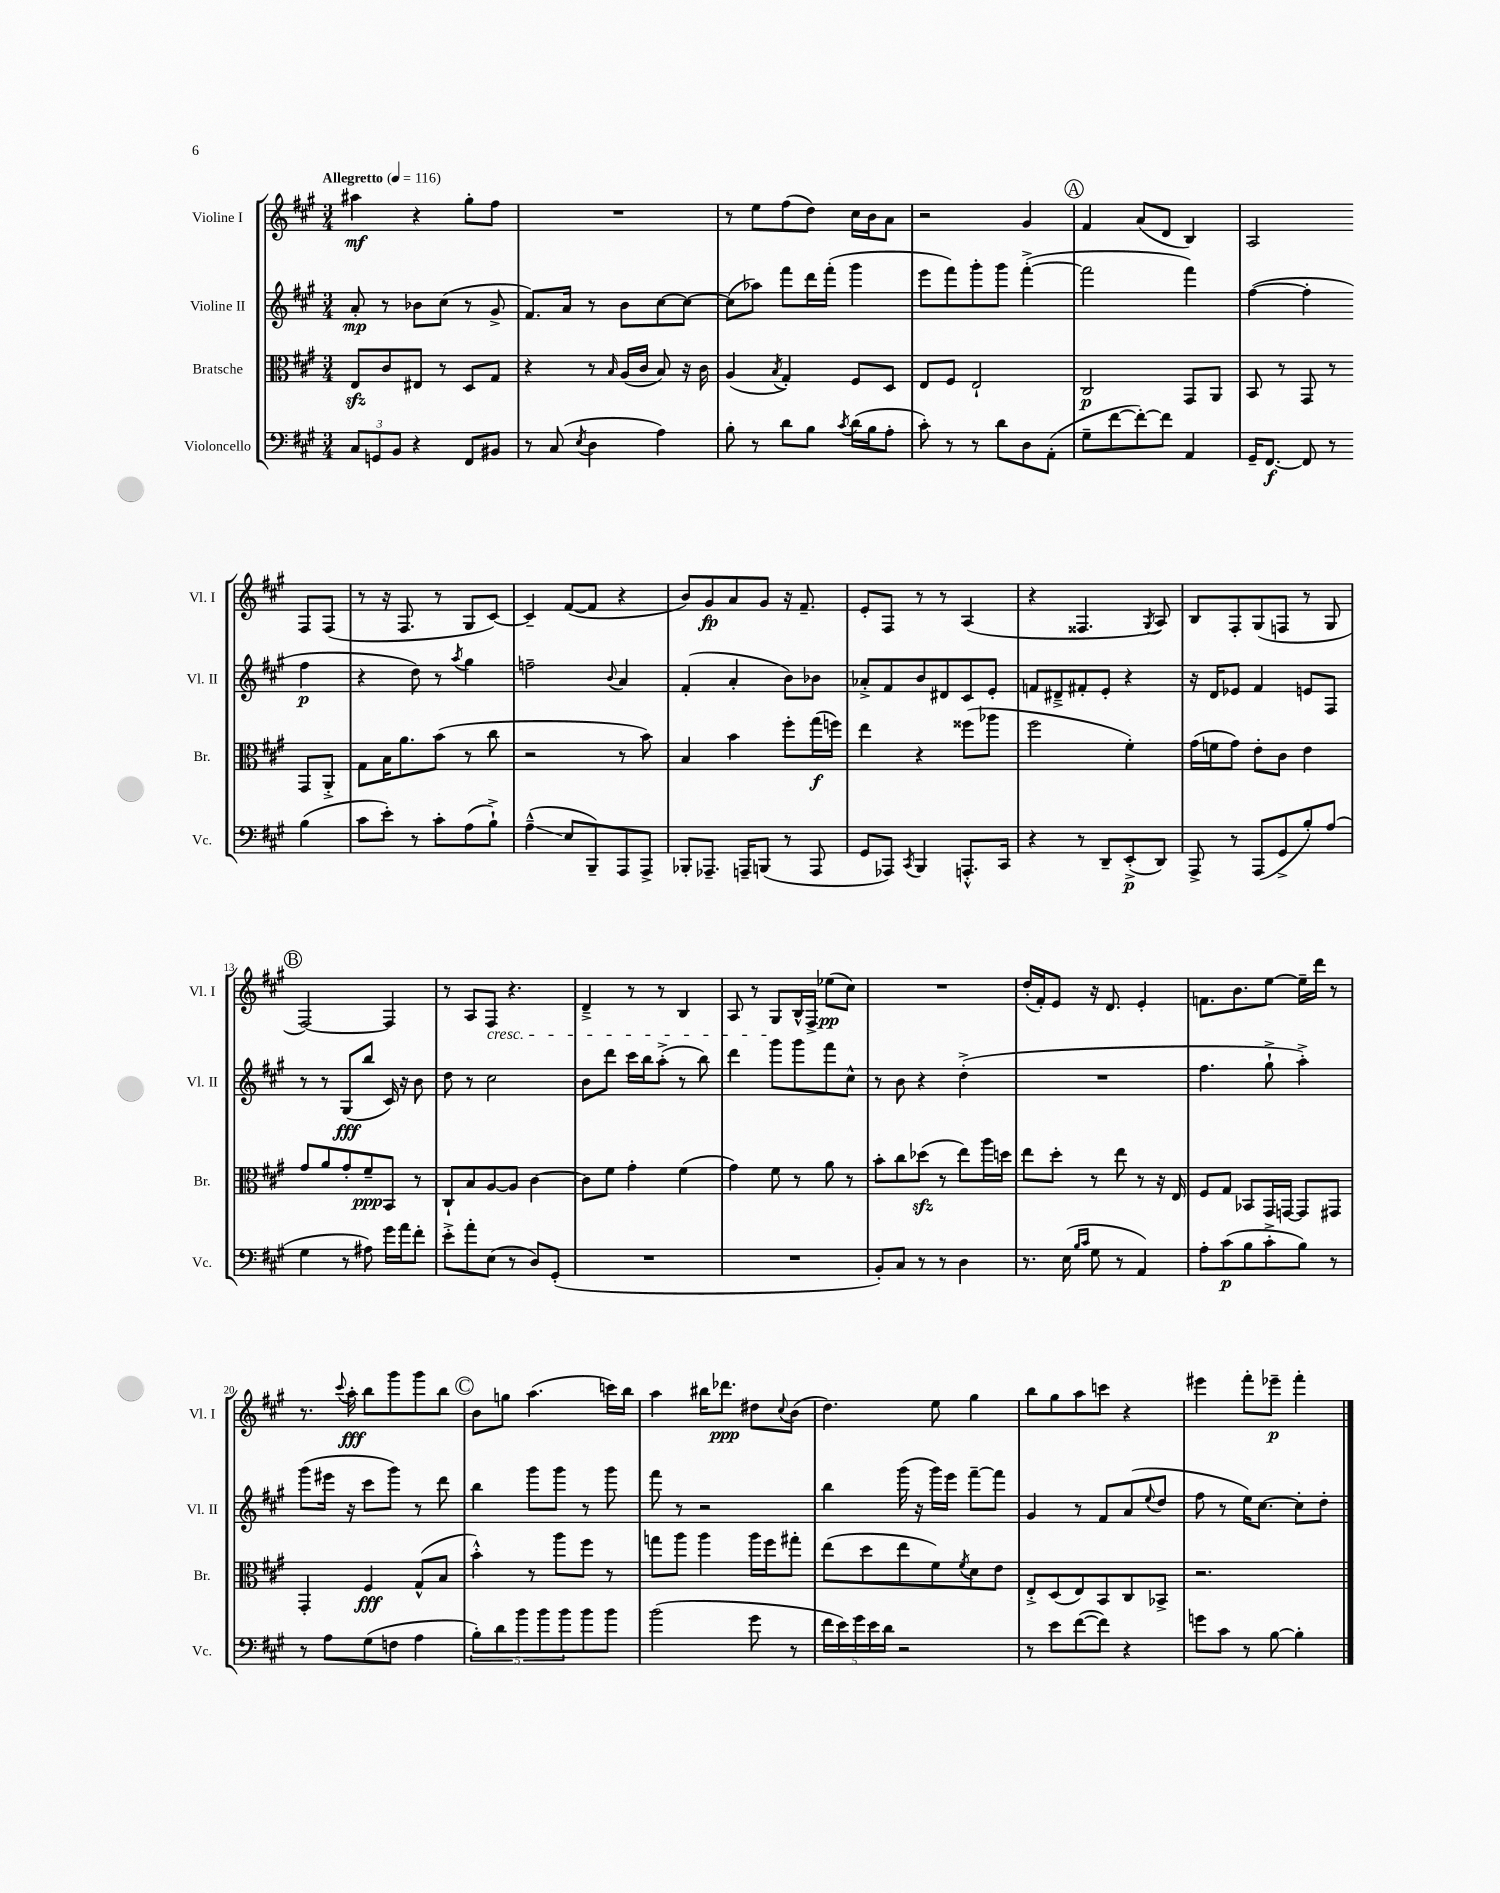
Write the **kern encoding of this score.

**kern	**kern	**kern	**kern
*staff4	*staff3	*staff2	*staff1
*clefF4	*clefC3	*clefG2	*clefG2
*k[f#c#g#]	*k[f#c#g#]	*k[f#c#g#]	*k[f#c#g#]
*M3/4	*M3/4	*M3/4	*M3/4
*MM116	*MM116	*MM116	*MM116
12C#	8E	8a'	4aa#
12GG	.	.	.
.	8c#	8r	.
12BB	.	.	.
4r	8E#	8b-	4r
.	8r	(8cc#	.
8FF#	8D	8r	8gg#'
8BB#	8G#	8g#^	8ff#
=	=	=	=
8r	4r	8.f#)	2.r
(8C#	.	.	.
.	.	16a	.
8qE	.	.	.
4D	8r	8r	.
.	16qqB	.	.
.	(16A	8b	.
.	16c#	.	.
4A)	8B)	[8cc#	.
.	16r	8cc#_	.
.	16c#	.	.
=	=	=	=
8B'	(4A	(8cc#]	8r
8r	.	8aa-)	8ee
.	8qB	.	.
8d	4G#')	8fff#	(8ff#
8B	.	16ddd	8dd)
.	.	(16fff#'	.
8qc#	.	.	.
(16d	8F#	4ggg#	16cc#
16B	.	.	16b
8A'	8D	.	8a
=	=	=	=
8c#')	8E	8eee	2r
8r	8F#	8fff#)	.
8r	2E`	8ggg#'	.
8d	.	8ggg#	.
8D	.	([4fff#'^	4g#
(8AA'	.	.	.
=	=	=	=
8G#~	2C#	2fff#]	4f#
[8f#	.	.	.
8f#'_)	.	.	(8a
8f#]	.	.	8d
4AA	8GG#	4fff#)	4B)
.	8AA	.	.
=	=	=	=
16GG#~	8BB	([4ff#	2A
[8.FF#	.	.	.
.	8r	.	.
8FF#]	8GG#	4ff#']	.
8r	8r	.	.
(4B	8GG#	4ff#	8F#
.	8AA'^	.	(8F#
=	=	=	=
8c#	8G#	4r	8r
8e')	16B	.	16r
.	8.a	.	8.F#
8r	.	8dd)	.
8c#'	(8b	8r	8r
.	.	8qaa	.
(8A	8r	4gg#	8G#
8B`^)	8cc#	.	[8c#)
=	=	=	=
(4A~^^	2r	2ff~	4c#~]
8E	.	.	([8f#
8BBB~)	.	.	8f#]
.	.	8qqb	.
8AAA	8r	4a	4r
8AAA^	8b)	.	.
=	=	=	=
8BBB-'	4B	(4f#'	8b)
8.AAA-~	.	.	8g#
.	4b	4a'	8a
16AAA~	.	.	.
(8BBB	.	.	8g#
8r	8ff#'	8b)	16r
.	.	.	8.f#~
8AAA	(16gg#	8b-	.
.	16ff)	.	.
=	=	=	=
8GG#	4ee	8a-'^	8e'
8AAA-)	.	8f#	8F#
8qCC#	.	.	.
4BBB	4r	8b	8r
.	.	8d#	8r
8.AAA'^^	(8ff##	8c#	(4A
.	8aa-	8e'	.
16CC#	.	.	.
=	=	=	=
4r	2ff#	8f	4r
.	.	8d#~^	.
8r	.	8f#'	4.F##
8DD~	.	8e'	.
(8EE'^	4f#')	4r	.
.	.	.	8qG#
8DD)	.	.	8A)
=	=	=	=
8AAA^	(16g#	16r	8B
.	16f	16d	.
8r	8g#)	8e-	8F#'
(8AAA	8e'	4f#	(8G#
8GG#^	8c#	.	8F
8B')	4e	8e	8r
(8A	.	8F#	8G#
=	=	=	=
4G#	8g#	8r	[2F#)
.	8a	8r	.
8r	8g#'	(8G#	.
8A#)	8f#~	8bb	.
16g#	8BB	16c#)	4F#]
16a	.	16r	.
8f#'	8r	8b	.
=	=	=	=
8e'^	8C#`	8dd	8r
8a'	8B	8r	8A
(8E	[8A	2cc#	8F#
8r	8A]	.	4.r
8D)	[4c#	.	.
(8GG#'	.	.	.
=	=	=	=
2.r	8c#]	8b	4d~^
.	8f#	8ddd	.
.	4g#'	16ccc#	8r
.	.	16bb	.
.	.	(8aa'^	8r
.	(4f#	8r	4B
.	.	8bb)	.
=	=	=	=
2.r	4g#)	4ddd	8A
.	.	.	8r
.	8f#	8ggg#	8G#
.	8r	8ggg#	16B^^
.	.	.	16F#^
.	8a	8fff#	(8ee-
.	8r	8cc#^^	8cc#)
=	=	=	=
8BB')	8b'	8r	2.r
8C#	8cc#	8b	.
8r	(8dd-	4r	.
8r	8r	.	.
4D	8ee)	(4dd'^	.
.	16aa	.	.
.	16dd	.	.
=	=	=	=
8.r	8ee	2.r	(16dd'
.	.	.	16f#')
.	8dd'	.	8e
(16E	.	.	.
16qqB	.	.	.
16qqc#	.	.	.
8G#	8r	.	16r
.	.	.	8.d
8r	8ee	.	.
4AA)	8r	.	4e'
.	16r	.	.
.	16E	.	.
=	=	=	=
8A'	8F#	4.ff#	8.f
(8c#	8G#	.	.
.	.	.	8.b
8B	8BB-	.	.
8c#'^	16GG#	8gg#`^	[8ee
.	[16GG	.	.
8B)	8GG]	4aa'^)	16ee~]
.	.	.	16ddd
8r	8GG#	.	8r
=	=	=	=
8r	4GG#'	(8ggg#	8.r
8A	.	16eee#	.
.	.	.	8qqccc#
.	.	16r	16aa'
(8G#	4F#	8ccc#	8bb
8F	.	8ggg#)	8ggg#
4A	(8G#^^	8r	8ggg#
.	8B	8ddd	8bb
=	=	=	=
10B')	4b'^^)	4bb	8b
10d	.	.	.
.	.	.	8gg
10b	.	.	.
.	8r	8ggg#	(4.aa
10b	.	.	.
.	8aa	8ggg#	.
10b	.	.	.
8b	8ff#	8r	.
8b	8r	8ggg#	16ccc)
.	.	.	16bb
=	=	=	=
(2b	8gg	8fff#	4aa
.	8aa	8r	.
.	4aa	2r	16bb#
.	.	.	8.ddd-
8g#	16aa	.	8dd#
.	16ff#	.	.
.	.	.	8qqcc#
8r	8gg#'	.	(8b
=	=	=	=
20f#	(8ee	4bb	4.dd)
20e)	.	.	.
20g#	.	.	.
.	8dd	.	.
20e	.	.	.
20d	.	.	.
2r	8ee	(16ggg#	.
.	.	16r	.
.	8f#)	16ggg#)	8ee
.	.	16eee	.
.	8qf#	.	.
.	8d	[8fff#~	4gg#
.	8e	8fff#]	.
=	=	=	=
8r	8E'^	4g#	8bb
8e	(8D	.	8gg#
([8f#	8E)	8r	8aa
8f#])	8BB	8f#	8ccc
4r	8C#	(8a	4r
.	.	8qqee	.
.	8BB-^	8dd	.
=	=	=	=
8g	2.r	8ff#	4eee#
8c#	.	8r	.
8r	.	16ee)	8fff#'
.	.	[8.cc#	.
[8B	.	.	8eee-~
4B']	.	8cc#']	4fff#'
.	.	8dd'	.
==	==	==	==
*-	*-	*-	*-
